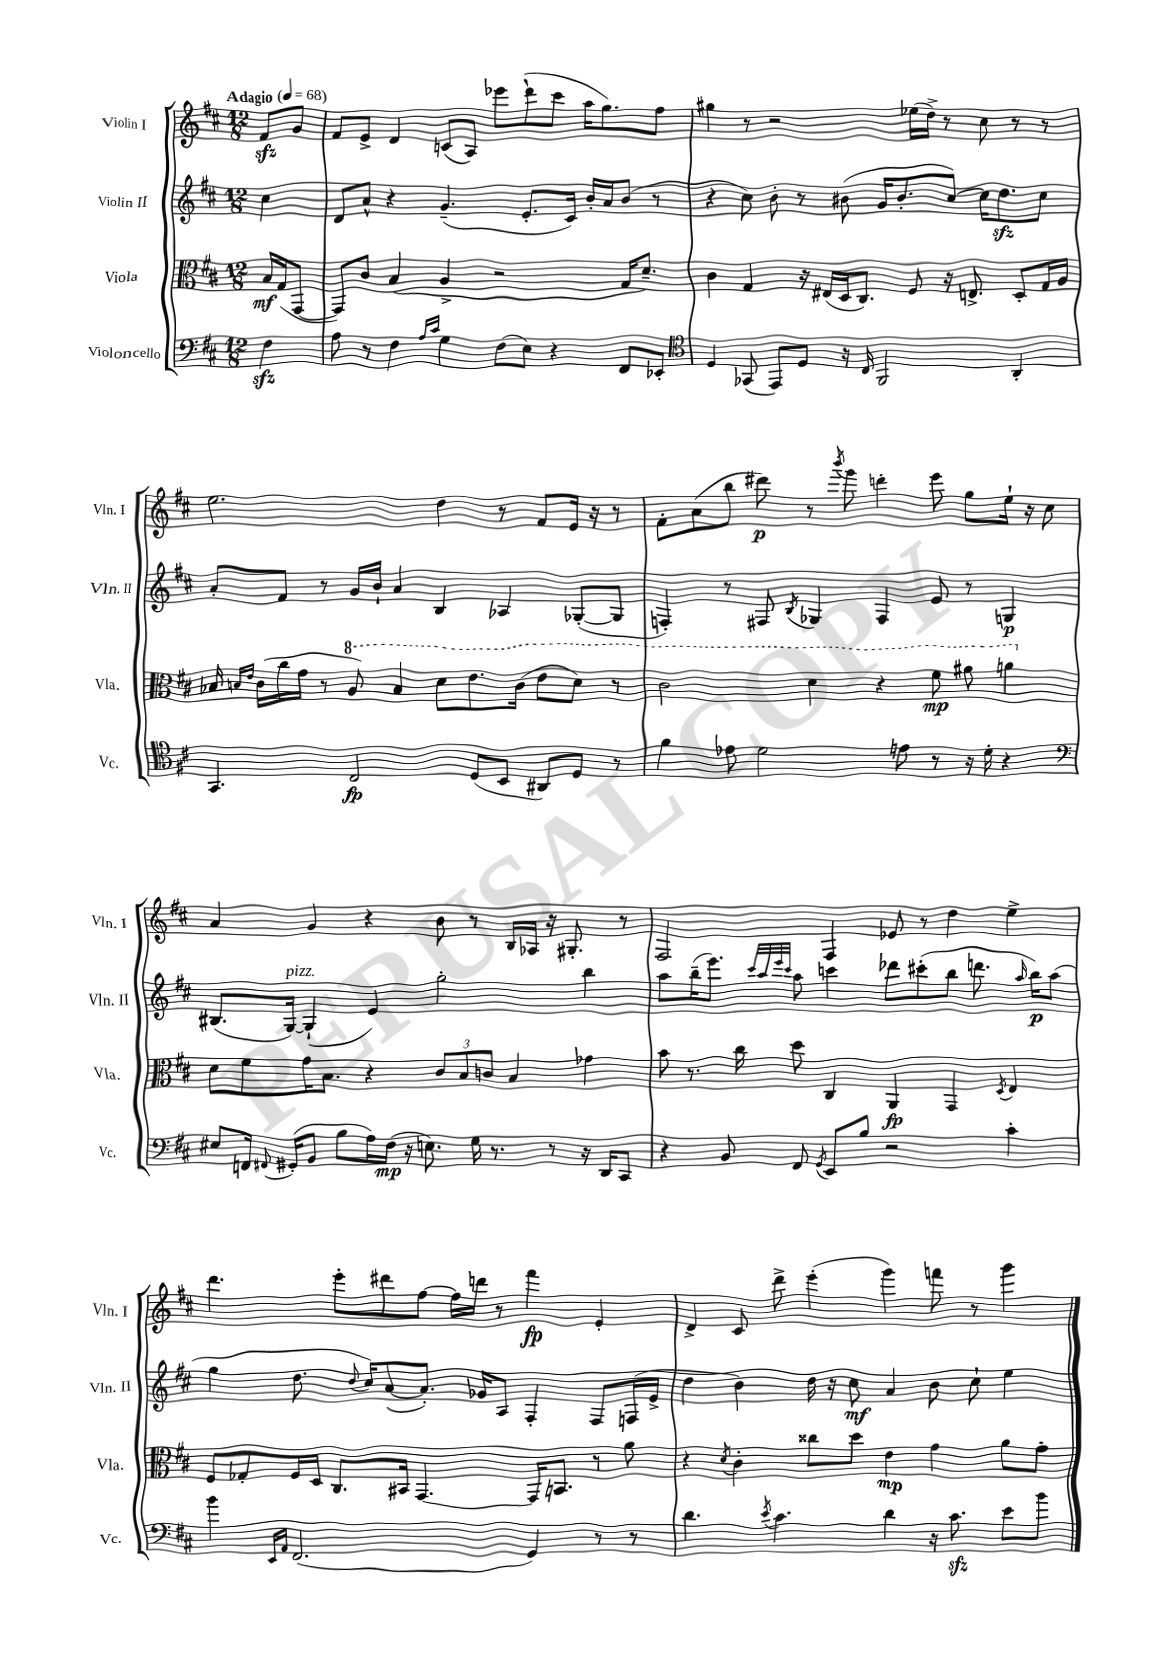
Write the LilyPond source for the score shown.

<<
\new StaffGroup <<
\new Staff = "s0" \with { instrumentName = "Violin I" shortInstrumentName = "Vln. I" } {
    \clef treble \key d \major \numericTimeSignature \time 12/8 \partial 4 \tempo "Adagio" 4 = 68
    \autoBeamOff fis'8[\sfz g'8] |
    fis'8[ e'8]-> d'4 c'8[( a8]) ees'''8[ d'''8-!( cis'''8] a''16[ g''8.) fis''8] |
    gis''4 r8 r2 ees''16[( d''16]->) r8 cis''8 r8 r8 |
    e''2. d''4 r8 fis'8[ e'16] r16 r8 |
    fis'8[-. a'8( b''8] dis'''8\p) r8 \acciaccatura { b'''8 } g'''8 d'''4-. e'''8 g''8[ e''16]-! r16 cis''8 |
    a'4 g'4 r4 b'8 r8 b16[ aes16] r16 gis8.-. r8 |
    fis2 fis4 ees'8 r8 d''4 e''4-> |
    d'''4. e'''8[-. dis'''8 fis''8]~ fis''16[ d'''16] r8 fis'''4\fp e'4-. |
    d'4-> cis'8 d'''8-> e'''4-.( g'''4) f'''8 r8 g'''4 \bar "|." |
}
\new Staff = "s1" \with { instrumentName = "Violin II" shortInstrumentName = "Vln. II" } {
    \clef treble \key d \major \numericTimeSignature \time 12/8 \partial 4
    \autoBeamOff cis''4 |
    d'8[ a'8]-^ r4 g'4.--( e'8.[-. cis'16]) b'16[-. a'16 b'8]( r8 |
    r4 cis''8) b'8-. r8 bis'8( g'16[ bis'8.-. cis''8]~) cis''16[ d''8.\sfz cis''8] |
    a'8[-. fis'8] r8 g'16[ b'16]-! a'4 b4 aes4 ges8[~-.( ges8] |
    f4-.) r8 fis8 \acciaccatura { b8 } ges4 fis4 e'8 r8 g4\p |
    bis8.[( g16]~^\markup { \italic "pizz." }) g4-!( e'4) g''2-. b''4 |
    a''8[ b''16--( e'''8.]) \grace { cis'''32[ a''32 e'''32 cis'''32] } a''8 c'''4 des'''8[ cis'''8-.( b''8] d'''8. \grace { a''16 } b''16[\p) a''8]( |
    g''4 d''8. \appoggiatura { d''8 } cis''16[) a'8~( a'8.]-.) ges'16[ a8] fis4-. fis8[ f16( e'16]-> |
    d''4 b'4) d''16 r16 cis''8\mf a'4 b'8 cis''8-! e''4 \bar "|." |
}
\new Staff = "s2" \with { instrumentName = "Viola" shortInstrumentName = "Vla." } {
    \clef alto \key d \major \numericTimeSignature \time 12/8 \partial 4
    \autoBeamOff b16[\mf g16( g,8]~ |
    g,8[) cis'8] b4( a4-> r2 g16[ d'8.]--) |
    cis'4 g4 r16 eis16[( d16 cis8.]) fis8 r16 e8.-> d8[-. g16 a16] |
    bes16 \grace { b16[ e'16] } cis'16[( cis''16 g'16] r8 \ottava #1 a'8) b'4 d''8[ e''8. cis''16]( e''8[ d''8]) r8 |
    cis''2 d''4 r4 fis''8\mp ais''8 a''4 \ottava #0 |
    d'8[ fis'8 g'16 b8.] r4 \tuplet 3/2 { cis'8[ b8 c'8] } b4 ges'4 |
    b'8 r8. cis''16 d''8 cis4 a,4\fp g,4 \acciaccatura { d8 } e4 |
    fis8[ ges8-. fis16 d16] cis8.[ bis,16] g,4.~ g,16[ b,8.] r8 a'8 |
    r4 \acciaccatura { d'8 } cis'4-. cisis''8[ d''8] e'4\mp g'4 a'8[ g'8]-. \bar "|." |
}
\new Staff = "s3" \with { instrumentName = "Violoncello" shortInstrumentName = "Vc." } {
    \clef bass \key d \major \numericTimeSignature \time 12/8 \partial 4
    \autoBeamOff fis4\sfz |
    a8 r8 fis4 \grace { a16[ cis'16] } g4 fis8[( e8]) r4 fis,8[ ees,8]-. |
    \clef tenor d4 ges,8( e,8[) d8] r16 cis16 fis,2 a,4-. |
    g,4. cis2\fp d8[( b,8] ais,8[) d8] r8 |
    fis'4 ees'8 d'2 e'8 r8 r16 d'16-. r4 |
    \clef bass eis8[ f,16] \appoggiatura { fis,8 } gis,16[-.( b,8] b8[ a16) fis16]\mp( r16 e8.) g16 r8. r8 r16 d,16[ cis,8] |
    r4 b,8 fis,8 \acciaccatura { g,8 } e,8[ b8] r2 cis'4-. |
    b'4 \grace { e,16[ a,16] } fis,2.( g,4) r8 r8 |
    d'4. \acciaccatura { e'8 } cis'4. d'4 r16 cis'8.\sfz e'8[ b'8] \bar "|." |
}
>>
>>
\layout { \context { \Score \remove "Bar_number_engraver" } }
